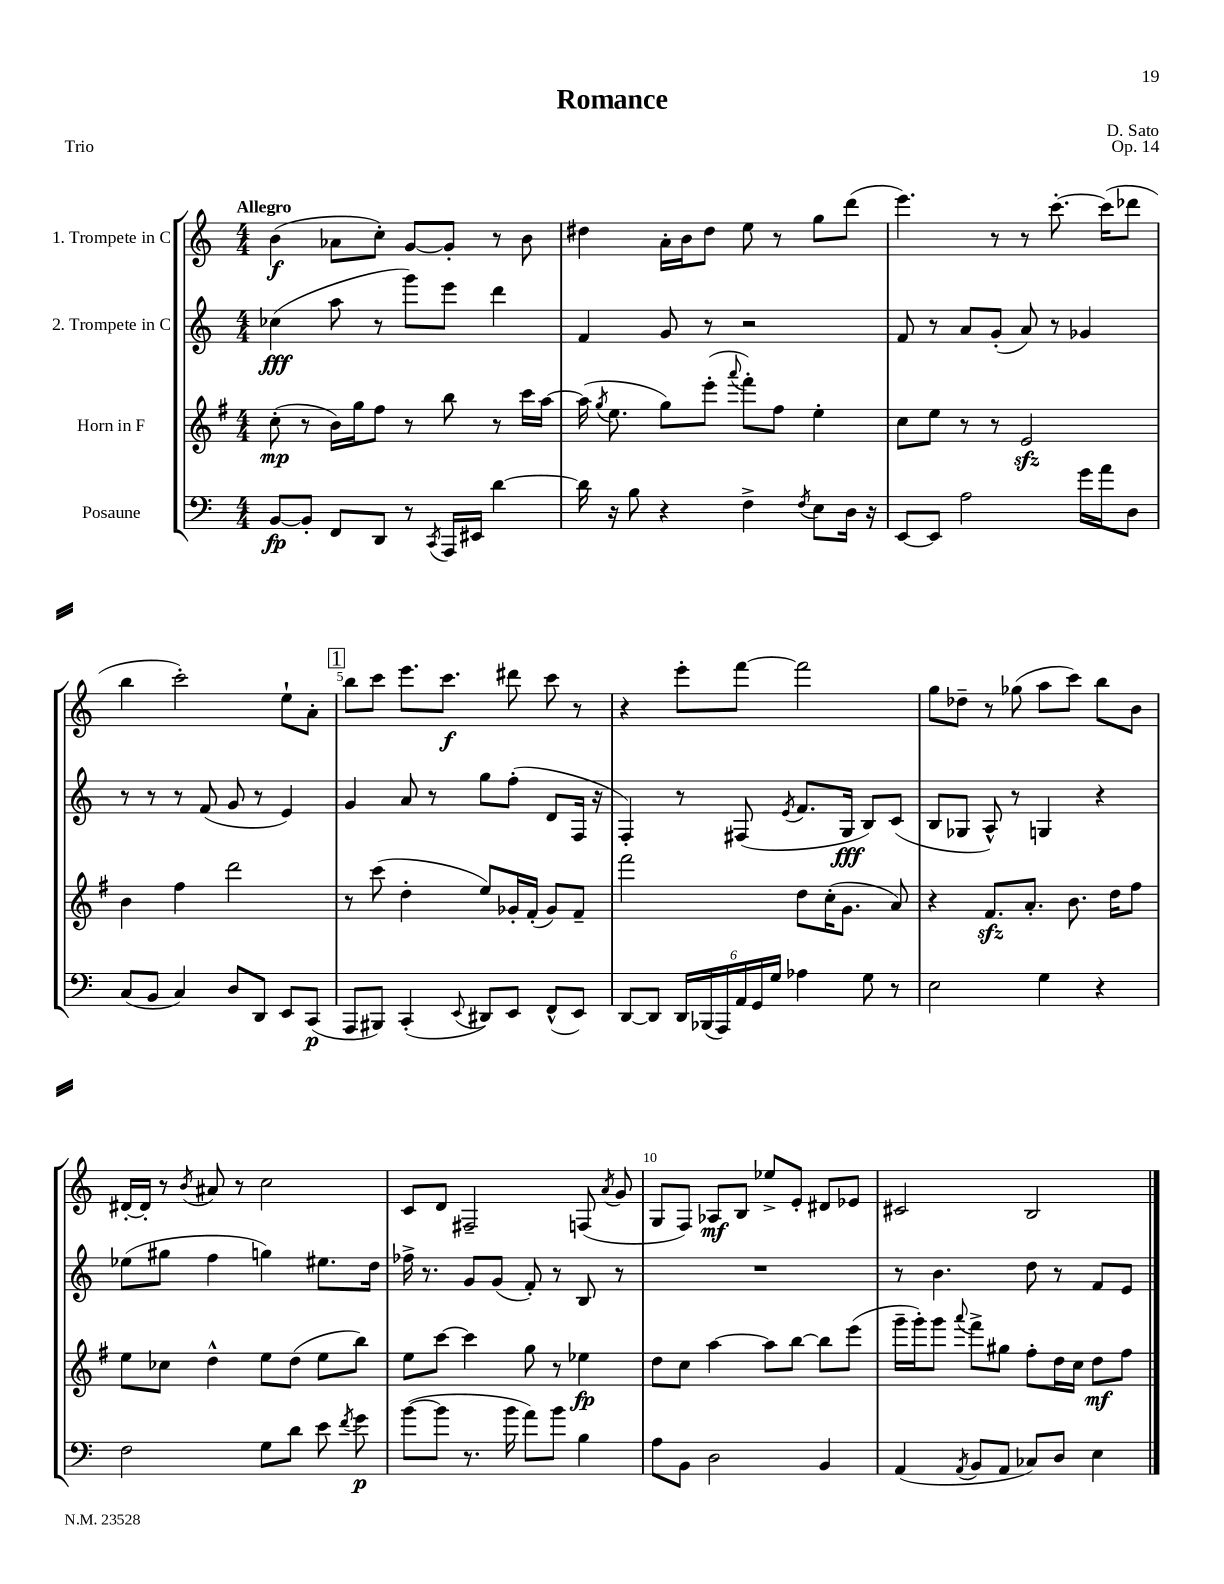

**kern	**dynam	**kern	**dynam	**kern	**dynam	**kern	**dynam
*part4	*part4	*part3	*part3	*part2	*part2	*part1	*part1
*staff4	*staff4	*staff3	*staff3	*staff2	*staff2	*staff1	*staff1
*I"Posaune	*	*I"Horn in F	*	*I"2. Trompete in C	*	*I"1. Trompete in C	*
*clefF4	*	*clefG2	*	*clefG2	*	*clefG2	*
*k[]	*	*k[f#]	*	*k[]	*	*k[]	*
*M4/4	*	*M4/4	*	*M4/4	*	*M4/4	*
=1	=1	=1	=1	=1	=1	=1	=1
!	!	!	!	!	!	!LO:TX:a:B:t=Allegro	!
[8BB/L	fp	(8cc'\	mp	(4cc-X\	fff	(4b\	f
8BB'/J]	.	8r	.	.	.	.	.
8FF/L	.	16b\LL)	.	8aa\	.	8a-X\L	.
.	.	16gg\J	.	.	.	.	.
8DD/J	.	8ff#\J	.	8r	.	8cc'\J)	.
8r	.	8r	.	8ggg\L)	.	[8g/L	.
8qCC/	.	.	.	.	.	.	.
16AAA/LL	.	8bb\	.	8eee\J	.	8g'/J]	.
16EE#X/JJ	.	.	.	.	.	.	.
[4d\	.	8r	.	4ddd\	.	8r	.
.	.	16ccc\LL	.	.	.	8b\	.
.	.	[16aa\JJ	.	.	.	.	.
=2	=2	=2	=2	=2	=2	=2	=2
16d\]	.	(16aa\]	.	4f/	.	4dd#X\	.
.	.	8qgg/	.	.	.	.	.
16r	.	8.ee\	.	.	.	.	.
8B\	.	.	.	.	.	.	.
4r	.	8gg\L)	.	8g/	.	16a'\LL	.
.	.	.	.	.	.	16b\J	.
.	.	(8eee'\J	.	8r	.	8dd#\J	.
.	.	8qqaaa/	.	.	.	.	.
4F^\	.	8fff#'\L)	.	2r	.	8ee\	.
.	.	8ff#\J	.	.	.	8r	.
8qF/	.	.	.	.	.	.	.
8E\L	.	4ee'\	.	.	.	8gg\L	.
16D\Jk	.	.	.	.	.	(8ddd\J	.
16r	.	.	.	.	.	.	.
=3	=3	=3	=3	=3	=3	=3	=3
[8EE/L	.	8cc\L	.	8f/	.	4.eee\)	.
8EE/J]	.	8ee\J	.	8r	.	.	.
2A\	.	8r	.	8a/L	.	.	.
.	.	8r	.	(8g'/J	.	8r	.
.	.	2ezz/	.	8a/)	.	8r	.
.	.	.	.	8r	.	[8.ccc'\	.
16g\LL	.	.	.	4g-X/	.	.	.
16a\J	.	.	.	.	.	(16ccc\KL]	.
8D\J	.	.	.	.	.	8ddd-X\J	.
!!LO:LB:g=z
=4	=4	=4	=4	=4	=4	=4	=4
(8C/L	.	4b\	.	8r	.	4bb\	.
8BB/J	.	.	.	8r	.	.	.
4C/)	.	4ff#\	.	8r	.	2ccc'\)	.
.	.	.	.	(8f/	.	.	.
8D/L	.	2ddd\	.	8g/	.	.	.
8DD/J	.	.	.	8r	.	.	.
8EE/L	.	.	.	4e/)	.	8ee`\L	.
(8CC/J	p	.	.	.	.	8a'\J	.
!!LO:REH:place=s1:t=1
=5	=5	=5	=5	=5	=5	=5	=5
8AAA/L	.	8r	.	4g/	.	8bb\L	.
8BBB#X/J)	.	(8ccc\	.	.	.	8ccc\J	.
(4CC'/	.	4dd'\	.	8a/	.	8.eee\L	.
.	.	.	.	8r	.	.	.
.	.	.	.	.	.	8.ccc\J	f
8qqEE/	.	.	.	.	.	.	.
8DD#X/L)	.	8ee/L)	.	8gg\L	.	.	.
8EE/J	.	16g-X'/L	.	(8ff'\J	.	8ddd#X\	.
.	.	(16f#'/JJ	.	.	.	.	.
(8FF^^/L	.	8g-/L)	.	8d/L	.	8ccc\	.
8EE/J)	.	8f#~/J	.	16F/Jk	.	8r	.
.	.	.	.	16r	.	.	.
=6	=6	=6	=6	=6	=6	=6	=6
[8DD/L	.	2fff#\	.	4F'/)	.	4r	.
8DD/J]	.	.	.	.	.	.	.
24DD/LL	.	.	.	8r	.	8eee'\L	.
(24BBB-X/	.	.	.	.	.	.	.
24AAA/)	.	.	.	.	.	.	.
24AA/	.	.	.	(8F#X/	.	[8fff\J	.
24GG/	.	.	.	.	.	.	.
24G/JJ	.	.	.	.	.	.	.
.	.	.	.	8qe/	.	.	.
4A-X\	.	8dd\L	.	8.f/L	.	2fff\]	.
.	.	(16cc'\K	.	.	.	.	.
.	.	8.g\J	.	16G/Jk	fff	.	.
8G\	.	.	.	8B/L)	.	.	.
8r	.	8a/)	.	(8c/J	.	.	.
=7	=7	=7	=7	=7	=7	=7	=7
2E\	.	4r	.	8B/L	.	8gg\L	.
.	.	.	.	8G-X/J	.	8dd-X~\J	.
.	.	8.f#zz/L	.	8A^^/)	.	8r	.
.	.	.	.	8r	.	(8gg-X\	.
.	.	8.a'/J	.	.	.	.	.
4G\	.	.	.	4Gn/	.	8aa\L	.
.	.	8.b\	.	.	.	8ccc\J)	.
4r	.	.	.	4r	.	8bb\L	.
.	.	16dd\KL	.	.	.	.	.
.	.	8ff#\J	.	.	.	8b\J	.
!!LO:LB:g=z
=8	=8	=8	=8	=8	=8	=8	=8
2F\	.	8ee\L	.	(8ee-X\L	.	[16d#X'/LL	.
.	.	.	.	.	.	16d#'/JJ]	.
.	.	8cc-X\J	.	8gg#X\J	.	8r	.
.	.	.	.	.	.	8qb/	.
.	.	4dd^^\	.	4ff\	.	8a#X/	.
.	.	.	.	.	.	8r	.
8G\L	.	8ee\L	.	4ggn\)	.	2cc\	.
8d\J	.	(8dd\J	.	.	.	.	.
8e\	.	8ee\L	.	8.ee#X\L	.	.	.
8qf/	.	.	.	.	.	.	.
8g\	p	8bb\J)	.	.	.	.	.
.	.	.	.	16dd\Jk	.	.	.
=9	=9	=9	=9	=9	=9	=9	=9
([8b\L	.	8ee\L	.	16ff-X^\	.	8c/L	.
.	.	.	.	8.r	.	.	.
8b\J]	.	[8ccc\J	.	.	.	8d/J	.
8.r	.	4ccc\]	.	8g/L	.	2F#X~/	.
.	.	.	.	(8g/J	.	.	.
16b\	.	.	.	.	.	.	.
8a\L)	.	8gg\	.	8f'/)	.	.	.
8b\J	.	8r	.	8r	.	.	.
4B\	.	4ee-X\	fp	8B/	.	(8Fn/	.
.	.	.	.	.	.	8qa/	.
.	.	.	.	8r	.	8g/	.
=10	=10	=10	=10	=10	=10	=10	=10
8A\L	.	8dd\L	.	1r	.	8G/L	.
8BB\J	.	8cc\J	.	.	.	8F/J)	.
2D\	.	[4aa\	.	.	.	8A-X/L	mf
.	.	.	.	.	.	8B/J	.
.	.	8aa\L]	.	.	.	8ee-X^/L	.
.	.	[8bb\J	.	.	.	8e'/J	.
4BB/	.	8bb\L]	.	.	.	8d#X/L	.
.	.	(8eee\J	.	.	.	8e-X/J	.
=11	=11	=11	=11	=11	=11	=11	=11
(4AA/	.	16ggg~\LL	.	8r	.	2c#X/	.
.	.	16ggg'\J)	.	.	.	.	.
.	.	8ggg\J	.	4.b\	.	.	.
8qAA/	.	8qqaaa/	.	.	.	.	.
8BB/L	.	8fff#^\L	.	.	.	.	.
8AA/J	.	8gg#X\J	.	.	.	.	.
8C-X/L)	.	8ff#'\L	.	8dd\	.	2B/	.
8D/J	.	16dd\L	.	8r	.	.	.
.	.	16cc\JJ	.	.	.	.	.
4E\	.	8dd\L	mf	8f/L	.	.	.
.	.	8ff#\J	.	8e/J	.	.	.
==	==	==	==	==	==	==	==
*-	*-	*-	*-	*-	*-	*-	*-
